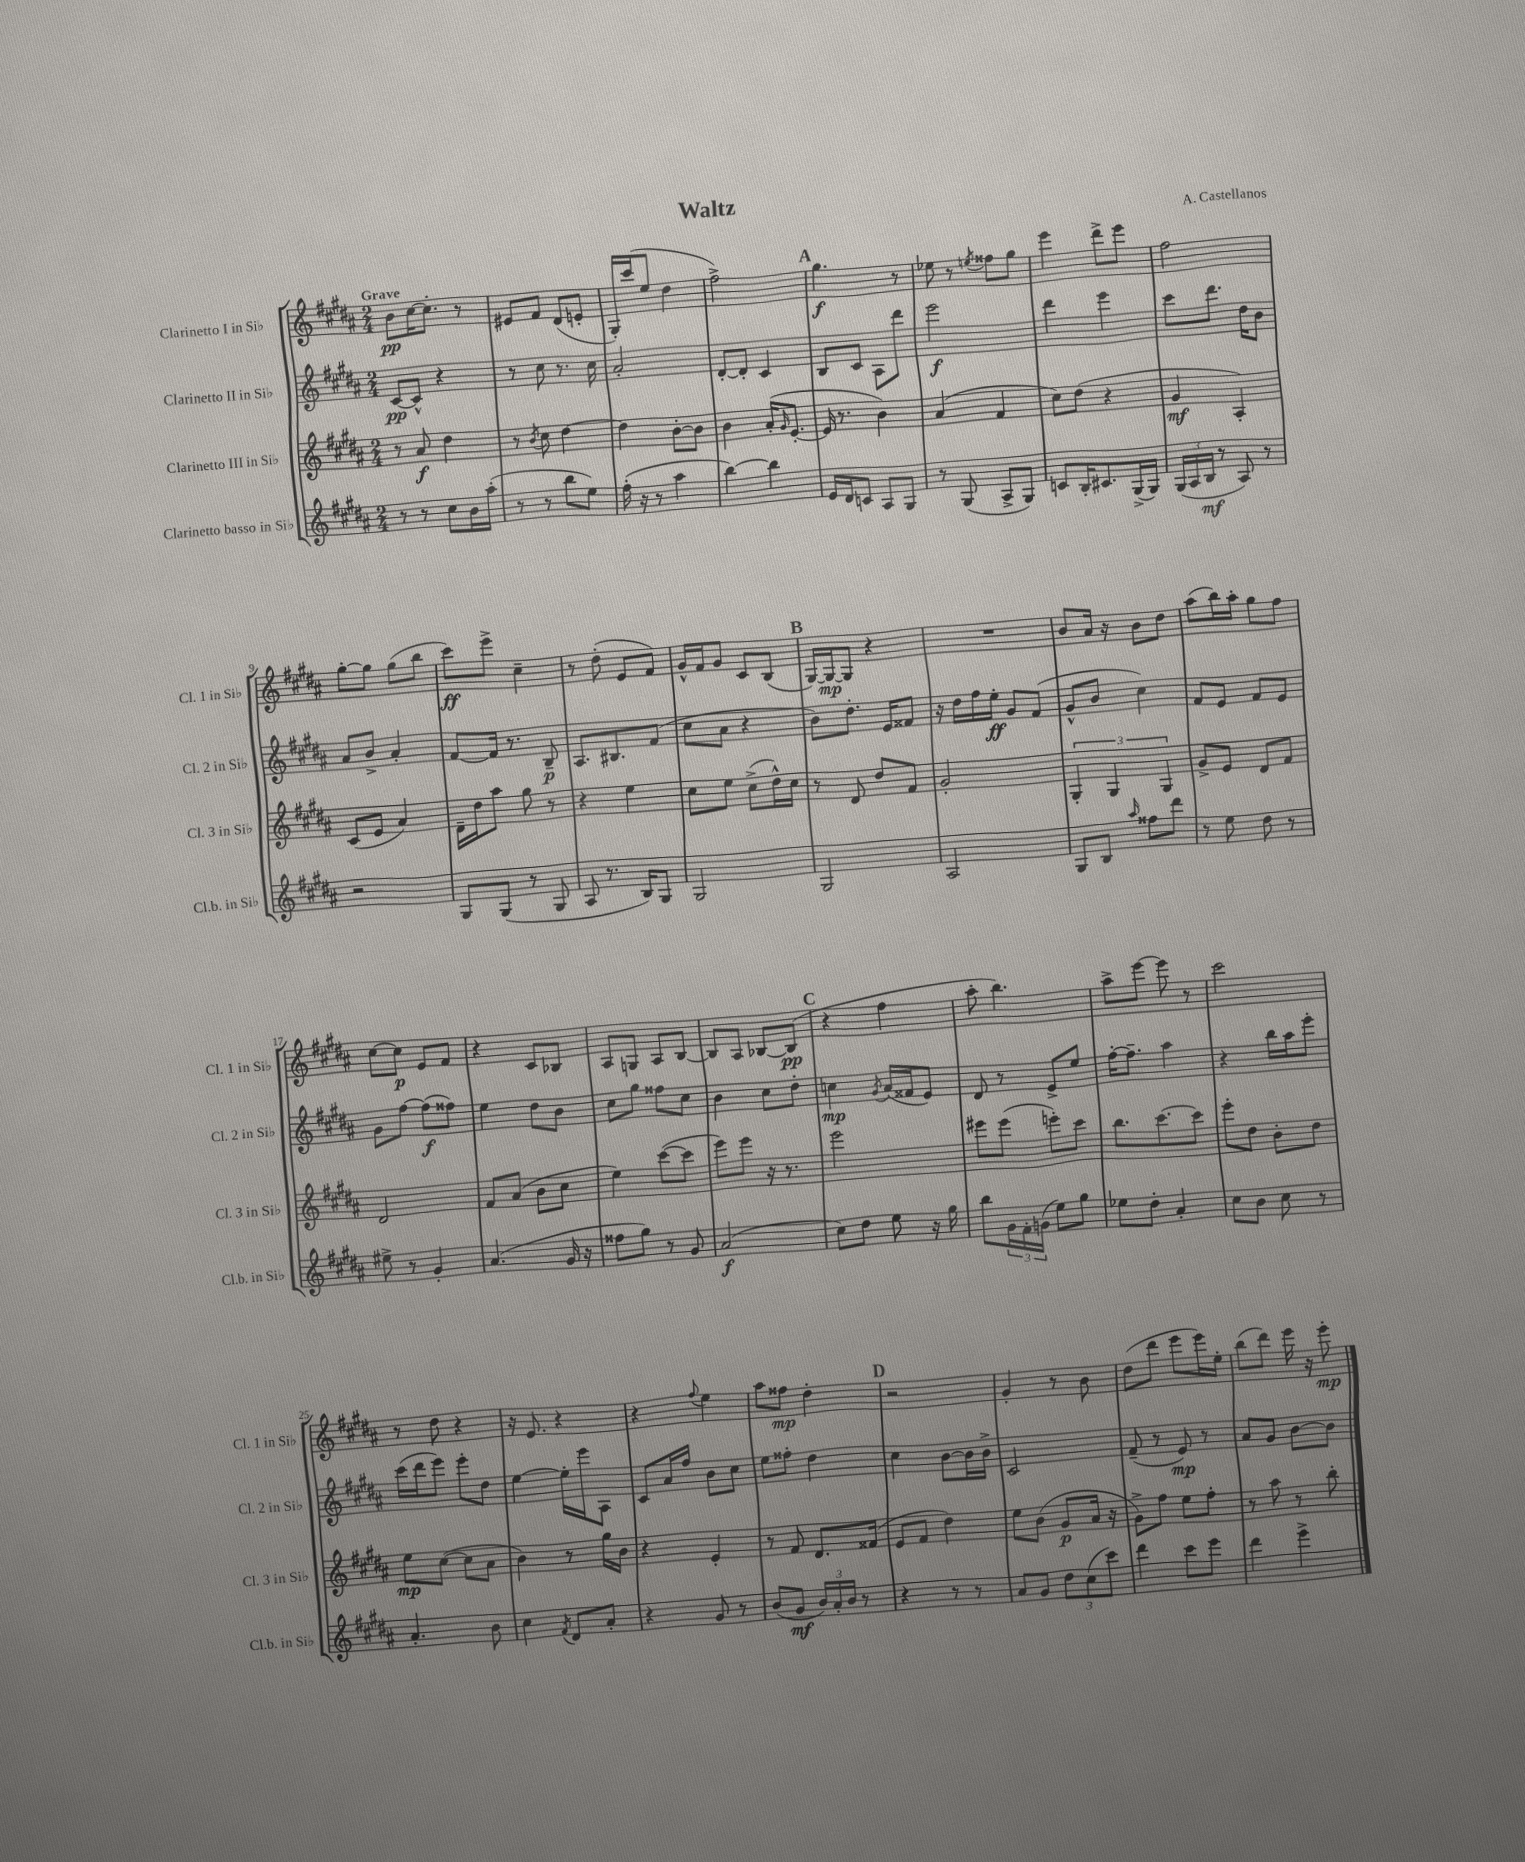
\header { title = "Waltz" composer = "A. Castellanos" }
<<
\new StaffGroup <<
\new Staff = "s0" \with { instrumentName = "Clarinetto I in Sib" shortInstrumentName = "Cl. 1 in Sib" } {
    \clef treble \key b \major \numericTimeSignature \time 2/4 \tempo "Grave"
    b'8\pp cis''16~ cis''8.-. r8 |
    eis'8 fis'8 dis'8( e'8-. |
    gis16-.) cis'''16( e''8 dis''4 |
    fis''2->) |
    \mark \markup { \bold "A" } gis''4.\f r8 |
    ees''8 r8 \acciaccatura { e''8 } fisis''8 gis''8 |
    e'''4 dis'''8-> e'''8 |
    fis''2 |
    gis''8~-. gis''8 gis''8( b''8 |
    cis'''8\ff) e'''8-> cis''4-- |
    r8 dis''8-.( e'8 fis'8) |
    gis'16-^ fis'16 gis'8 cis'8 b8( |
    \mark \markup { \bold "B" } gis16~) gis16~\mp gis8 r4 |
    R2 |
    b'8 ais'16 r16 b'8 dis''8 |
    ais''8( b''16) ais''16-. gis''8 fis''8 |
    cis''8~ cis''8\p e'8 fis'8 |
    r4 cis'8 bes8 |
    ais8 g8 ais8 b8~ |
    b8 ais8 bes8~ bes8\pp( |
    \mark \markup { \bold "C" } r4 fis''4 |
    ais''8-. b''4.) |
    ais''8-> e'''8~ e'''8 r8 |
    cis'''2 |
    r8 dis''8 r4 |
    r16 e'8. r4 |
    r4 \appoggiatura { fis''8 } e''4 |
    ais''8 fisis''8\mp dis''4-. |
    \mark \markup { \bold "D" } r2 |
    gis'4-. r8 b'8 |
    dis''8( dis'''8 e'''8 e'''16) e''16-. |
    b''8( dis'''8) e'''16 r16 e'''8-.\mp \bar "|." |
}
\new Staff = "s1" \with { instrumentName = "Clarinetto II in Sib" shortInstrumentName = "Cl. 2 in Sib" } {
    \clef treble \key b \major \numericTimeSignature \time 2/4
    cis'8~\pp cis'8-^ r4 |
    r8 cis''8 r8. cis''16 |
    ais'2-. |
    dis'8~-. dis'8-. cis'4 |
    \mark \markup { \bold "A" } b8 cis'8 ais8 dis'''8 |
    e'''2\f |
    dis'''4 e'''4 |
    cis'''8 dis'''8. dis''16 b'8 |
    ais'8 b'8-> ais'4-. |
    fis'8~ fis'16 r8. b8--\p |
    ais8. bis8. fis'8( |
    cis''8 ais'8 r4 |
    \mark \markup { \bold "B" } b'8) dis''8.-. e'16 fisis'8 |
    r16 dis''16 fis''16 e''16-.\ff gis'8 fis'8( |
    gis'8-^ b'8 cis''4) |
    fis'8 e'8 fis'8 e'8 |
    gis'8 fis''8~ fis''8\f( fisis''8) |
    e''4 dis''8 b'8 |
    cis''8 gis''8 fisis''8 cis''8 |
    b'4 cis''8 dis''8-. |
    \mark \markup { \bold "C" } c''4\mp \acciaccatura { gis'8 } ais'16( fisis'16 e'8) |
    dis'8 r8 e'8-> e''8 |
    fis''16~-. fis''8.-- ais''4 |
    r4 b''16 ais''16 e'''8-. |
    cis'''16( dis'''16 e'''8) e'''8-. dis''8 |
    e''4~ e''16-. e'''16 ais8 |
    cis'8 ais'16 fis''16 b'8 cis''8 |
    e''8 fisis''8-. dis''4 |
    \mark \markup { \bold "D" } cis''4 b'8~ b'16 b'16-> |
    cis'2 |
    fis'8--( r8 e'8\mp) r8 |
    ais'8 gis'8 b'8~ b'8 \bar "|." |
}
\new Staff = "s2" \with { instrumentName = "Clarinetto III in Sib" shortInstrumentName = "Cl. 3 in Sib" } {
    \clef treble \key b \major \numericTimeSignature \time 2/4
    r8 ais'8\f dis''4 |
    r8 \acciaccatura { b'8 } cis''8 dis''4~ |
    dis''4 b'8~-. b'8 |
    b'4 ais'16-.( \grace { gis'16 } e'8.~-. |
    \mark \markup { \bold "A" } e'16 r8. b'4) |
    ais'4( fis'4 |
    cis''8) dis''8( r4 |
    gis'4\mf ais4-.) |
    cis'8( e'8 ais'4) |
    dis'16-- dis''16 ais''8 gis''8 r8 |
    r4 e''4 |
    cis''8 e''8 cis''8->( dis''16-^) cis''16 |
    \mark \markup { \bold "B" } r8 dis'8 dis''8 fis'8 |
    gis'2-. |
    \tuplet 3/2 { gis4-. gis4 gis4 } |
    gis'8-> e'8 dis'8 fis'8 |
    dis'2 |
    fis'8 ais'8( b'8 cis''8 |
    e''4) cis'''8~( cis'''8 |
    e'''8) e'''8 r16 r8. |
    \mark \markup { \bold "C" } e'''2 |
    eis'''8 eis'''8( e'''8-.) cis'''8 |
    b''8. cis'''8.~ cis'''8 |
    e'''8-. dis''8 b'8-. dis''8 |
    e''8\mp cis''8~( cis''8 ais'8 |
    b'4) r8 gis''16 b'16 |
    r4 e'4-. |
    r8 fis'8 dis'8. fisis'16( |
    \mark \markup { \bold "D" } e'8 fis'8 dis''4) |
    e''8 b'8( gis'8\p ais'16 r16 |
    gis'8->) fis''8 e''8 fis''8-. |
    r8 ais''8 r8 b''8-. \bar "|." |
}
\new Staff = "s3" \with { instrumentName = "Clarinetto basso in Sib" shortInstrumentName = "Cl.b. in Sib" } {
    \clef treble \key b \major \numericTimeSignature \time 2/4
    r8 r8 cis''8 b'16 ais''16-.( |
    r8 r8 b''8 e''8) |
    fis''16-.( r16 r8 ais''4 |
    b''4~) b''4 |
    \mark \markup { \bold "A" } e'16 dis'16 c'8 ais8 gis8 |
    r8 gis8( ais8-> gis8) |
    c'8 b16-. cis'8. gis16->( gis16) |
    \tuplet 3/2 { gis16( ais16 b16\mf } r8 ais8) r8 |
    r2 |
    gis8 gis8( r8 gis8 |
    ais8 r8. b16) gis8 |
    gis2 |
    \mark \markup { \bold "B" } gis2 |
    ais2 |
    gis8 b8 \grace { ais''16 } fisis''8 dis'''8 |
    r8 e''8 dis''8 r8 |
    eis''8-> r8 gis'4-. |
    ais'4.( gis'16 r16 |
    fisis''8 gis''8) r8 gis'8 |
    ais'2\f( |
    \mark \markup { \bold "C" } cis''8) dis''8 e''8 r16 gis''16 |
    b''8 \tuplet 3/2 { gis'16 fis'16-. g'16( } e''8) gis''8 |
    ees''8 dis''8-. ais'4-. |
    cis''8 b'8 cis''8 r8 |
    ais'4.-. b'8 |
    cis''4 \acciaccatura { fis'8 } dis'8 ais'8-. |
    r4 gis'8 r8 |
    b'8( gis'8\mf \tuplet 3/2 { b'16) ais'16-. b'16 } r8 |
    \mark \markup { \bold "D" } r4 r8 r8 |
    ais'8 gis'8 \tuplet 3/2 { dis''8 cis''8( cis'''8) } |
    dis'''4 cis'''8 e'''8 |
    dis'''4 e'''4-> \bar "|." |
}
>>
>>
